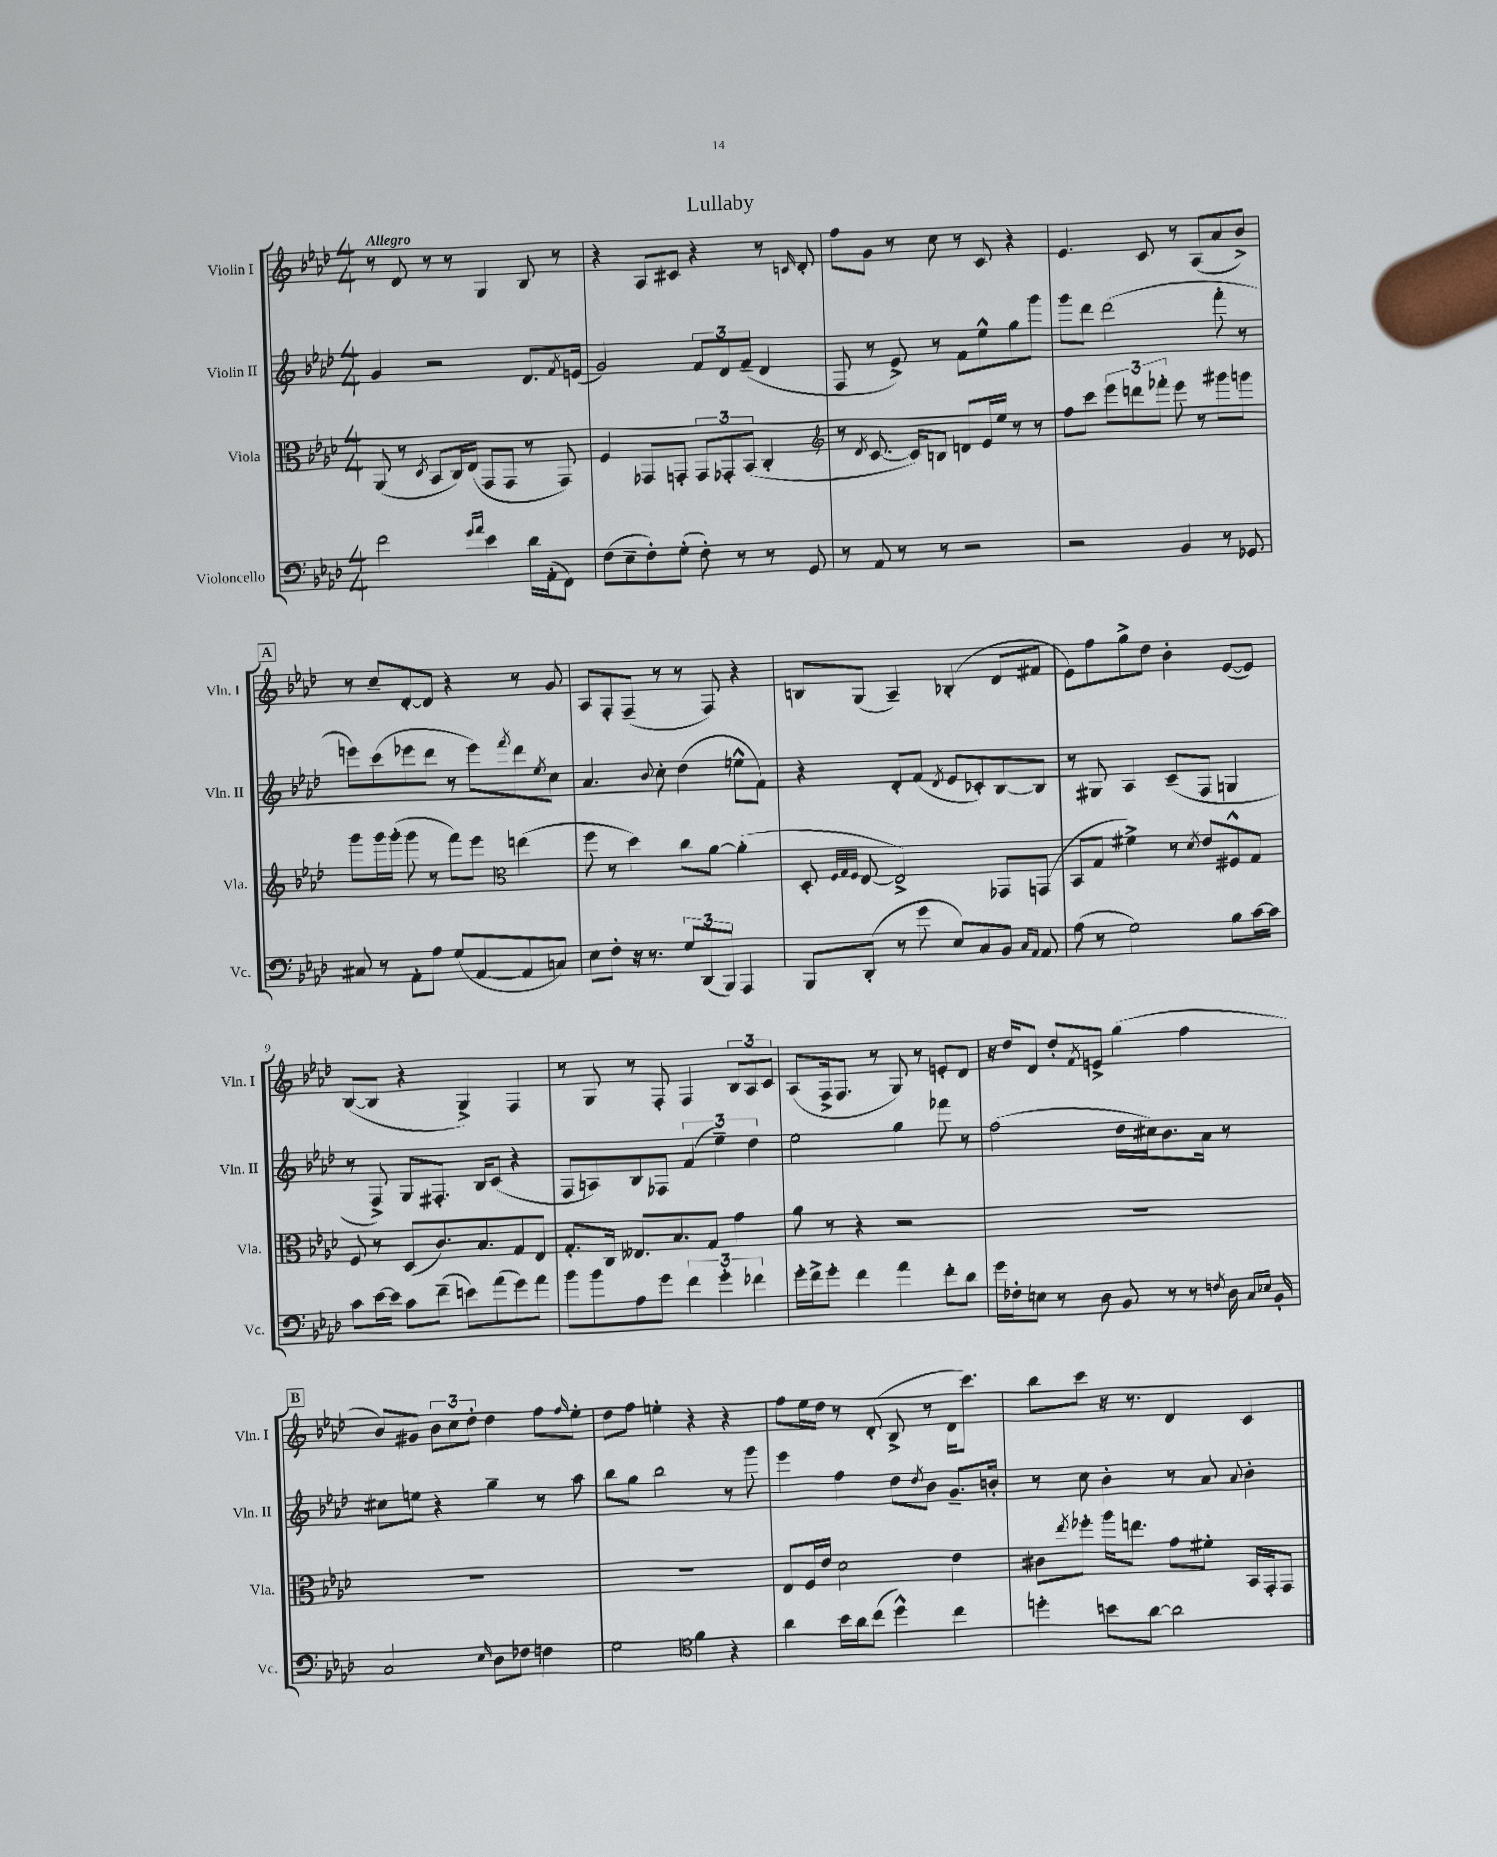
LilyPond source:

\header { title = "Lullaby" }
<<
\new StaffGroup <<
\new Staff = "s0" \with { instrumentName = "Violin I" shortInstrumentName = "Vln. I" } {
    \clef treble \key aes \major \numericTimeSignature \time 4/4 \tempo "Allegro"
    r8 des'8 r8 r8 g4 bes8 r8 |
    r4 aes8 cis'8 r4 r8 \grace { c'16 } des'8-. |
    f''8 g'8 r8 c''8 r8 c'8 r4 |
    ees'4. c'8 r8 aes8( aes'8 bes'8->) |
    \mark \markup { \box "A" } r8 c''8-- des'8~-. des'8 r4 r8 g'8 |
    aes8 f8-. f8--( r8 r8 f8) r4 |
    b8 g8( aes4--) bes4-.( des'8 fis'8 |
    ees'8) f''8 g''8-> des''8 bes'4-. ees'8~( ees'8) |
    bes8~( bes8 r4 g4->) f4 |
    r8 g8 r8 f8-. f4 \tuplet 3/2 { bes8 aes8 c'8 } |
    aes8( f16-> f8. r8 g8) r8 e'8-. des'8 |
    r16 des''16 des'8 des''8-. \acciaccatura { f'8 } e'8-> g''4( f''4 |
    \mark \markup { \box "B" } bes'8) gis'8 \tuplet 3/2 { bes'8 c''8 des''8-. } des''4 f''8 \grace { f''16 } ees''8-. |
    des''8 f''8 e''4-. r4 r4 |
    f''8 ees''16 des''16 r8 des'8-.( bes8-> r8 des'16 c'''8.) |
    bes''8 c'''8 r16 r8. des'4 c'4 \bar "|." |
}
\new Staff = "s1" \with { instrumentName = "Violin II" shortInstrumentName = "Vln. II" } {
    \clef treble \key aes \major \numericTimeSignature \time 4/4
    g'4 r2 des'8. \acciaccatura { f'8 } e'16( |
    g'2) \tuplet 3/2 { f'8 des'8 f'8--( } des'4 |
    f8 r8 ees'8->) r8 f'8 ees''8-^ g''8 g'''8 |
    g'''8 des'''8 des'''2( f'''8-. r8 |
    \mark \markup { \box "A" } e'''8) c'''8( ees'''8 des'''8 r8 ees'''8) \acciaccatura { f'''8 } des'''8 \acciaccatura { ees''8 } c''8 |
    aes'4. \appoggiatura { bes'8 } c''8-. des''4( e''8-^ f'8) |
    r4 des'8-. f'8( \acciaccatura { des'8 } ees'8 ces'8-.) bes8~ bes8 |
    r8 gis8 aes4 c'8--( f8 g4 |
    r8 f8->) g8 fis8.-. bes16 c'8( r4 |
    f8 a8) bes8 fes8 \tuplet 3/2 { f'4( ees''4--) des''4 } |
    ees''2 g''4 fes'''8 r8 |
    f''2( des''16 cis''16) bes'8. aes'16 r8 |
    \mark \markup { \box "B" } cis''8 e''8 r4 g''4-- r8 aes''8 |
    bes''8 g''8 bes''2 r8 g'''8 |
    ees'''4 f''4 des''8 \acciaccatura { des''8 } bes'8 g'8.-- b'16-. |
    r8 c''8 bes'4-. r8 aes'8 \appoggiatura { aes'8 } bes'4-. \bar "|." |
}
\new Staff = "s2" \with { instrumentName = "Viola" shortInstrumentName = "Vla." } {
    \clef alto \key aes \major \numericTimeSignature \time 4/4
    aes,8( r8 \acciaccatura { des8 } bes,8 c16) ees16( g,8 g,8 r8 g,8) |
    f4 ges,8 g,8-. \tuplet 3/2 { g,8 ges,8-. bes,8( } c4-. |
    \clef treble r8 \acciaccatura { des'8 } c'8.~ c'16) b8 d'8 ees'16 ees''16 r8 r8 |
    f''8 c'''8 \tuplet 3/2 { ees'''8 d'''8 fes'''8-. } ees'''8 r8 gis'''8 g'''8 |
    \mark \markup { \box "A" } g'''8 g'''16 g'''16-.( g'''8 r8 f'''8) ees'''8 \clef alto e''4( |
    f''8 r8 des''4) c''8 aes'8~ aes'4-.( |
    des8-. \grace { f32 g32 f32 } ees8~ ees2->) ges,8 g,8( |
    bes,8 g8 fis'4->) r8 \acciaccatura { des'8 } ees'8 fis8-^ g8 |
    f8 r8 des8( c'8.) bes8. g8 ees8 |
    g8.-. c16 eeses8. bes8. g8 g'4 |
    aes'8 r8 r4 r2 |
    R1 |
    \mark \markup { \box "B" } R1 |
    R1 |
    ees8 f16 ees'16 des'2 ees'4 |
    cis'8 \acciaccatura { ees''8 } fes''8-. aes''16 e''8. g'8 fis'8-. bes,16 g,16-. g,8 \bar "|." |
}
\new Staff = "s3" \with { instrumentName = "Violoncello" shortInstrumentName = "Vc." } {
    \clef bass \key aes \major \numericTimeSignature \time 4/4
    f'2 \grace { g'16 aes'16 } ees'4 des'16 aes,16-.( f,8) |
    f8( ees8-- f8-.) g8-.( f8-.) r8 r8 g,8 |
    r8 aes,8 r8 r8 r2 |
    r2 bes,4 r8 ges,8 |
    \mark \markup { \box "A" } cis8 r8 aes,8-. aes8 g8( aes,8~ aes,8 c8) |
    ees8 f8-. r16 r8. \tuplet 3/2 { g8 des,8( bes,,8) } aes,,4 |
    bes,,8 des,8-.( r8 g'8 ees8) c8 bes,8 \grace { c16 aes,16 } aes,8 |
    aes8( r8 g2) bes8 c'16~ c'16 |
    c'8 ees'16~ ees'16 c'8 f'8--( e'8) aes'8( g'8) aes'8 |
    bes'8 bes'8 aes8 g'8 \tuplet 3/2 { f'4 g'4-. fes'4 } |
    g'16-. f'16-> g'8-. f'4 aes'4 f'8-. des'8 |
    g'16 fes16-. e8 r8 des8 bes,8 r8 r8 \acciaccatura { f8 } des16 \grace { c16 ees16 } bes,16-. |
    \mark \markup { \box "B" } c2 \grace { ees16 } des8 fes8 f4 |
    g2 \clef tenor f'4 r4 |
    aes'4 bes'16 aes'16 c''8( des''4-^) c''4 |
    d''4-. b'8 aes'8~ aes'2 \bar "|." |
}
>>
>>
